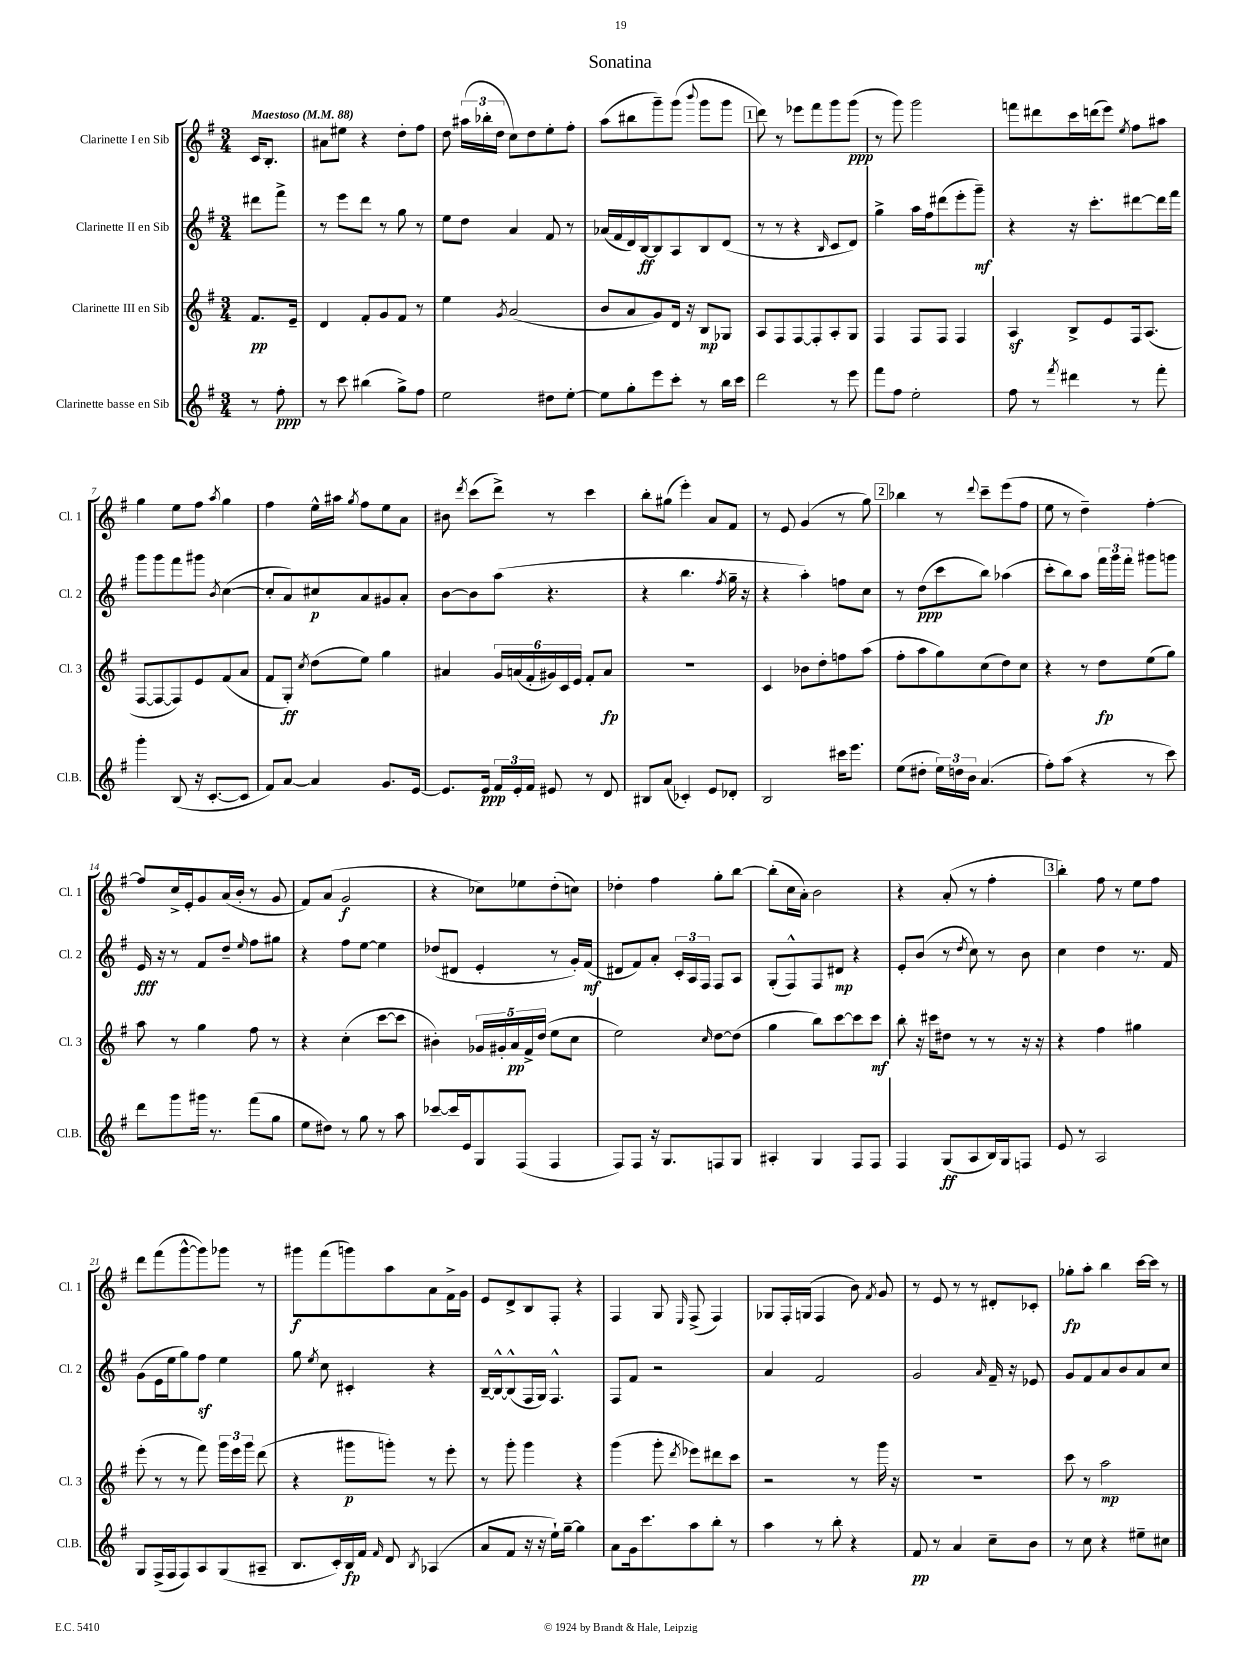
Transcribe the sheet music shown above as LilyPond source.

\header { title = "Sonatina" }
<<
\new StaffGroup <<
\new Staff = "s0" \with { instrumentName = "Clarinette I en Sib" shortInstrumentName = "Cl. 1" } {
    \clef treble \key g \major \numericTimeSignature \time 3/4 \partial 4 \tempo "Maestoso" 4 = 88
    \autoBeamOff c'16[ b8.]-. |
    ais'8[ eis''8] r4 d''8[-. fis''8] |
    d''8 \tuplet 3/2 { ais''16[( bes''16-. d''16] } c''8[) d''8 e''8-. fis''8]-. |
    a''8[( bis''8 g'''8--) g'''8]( \appoggiatura { b'''8 } g'''8[ g'''8] |
    \mark \markup { \box "1" } d'''8) r8 ees'''8[ fis'''8 g'''8 g'''8]\ppp( |
    r8 g'''8) g'''2 |
    f'''8[ dis'''8 c'''16 d'''16( e'''8]) \acciaccatura { e''8 } fis''8[ ais''8] |
    g''4 e''8[ fis''8] \acciaccatura { a''8 } g''4 |
    fis''4 e''16[-^ ais''16] \acciaccatura { g''8 } fis''8[ e''8 a'8] |
    bis'8 \acciaccatura { d'''8 } c'''8[( d'''8]->) r8 c'''4 |
    b''8[-. gis''8]( e'''4-.) a'8[ fis'8] |
    r8 e'8 g'4( r8 g''8) |
    \mark \markup { \box "2" } bes''4 r8 \appoggiatura { d'''8 } c'''8[-- e'''8( fis''8] |
    e''8 r8 d''4--) fis''4~-. |
    fis''8[ c''16-> e'16-. g'8 a'16( b'16]-. r8 g'8 |
    fis'8[) a'8]( g'2\f |
    r4 ces''8[) ees''8 d''8-.( c''8]) |
    des''4-. fis''4 g''8[-. b''8]~ |
    b''8[-.( c''16 a'16]-.) b'2 |
    r4 a'8-.( r8 fis''4-. |
    \mark \markup { \box "3" } b''4-.) fis''8 r8 e''8[ fis''8] |
    d'''8[ fis'''8( g'''8~-^ g'''8) ges'''8] r8 |
    gis'''8[\f fis'''8( g'''8) a''8 a'8 fis'16-> g'16] |
    e'8[ d'8-> b8 fis8]-. r4 |
    fis4 g8 \grace { e16 } fis8->( fis4) |
    ges8[ fis16-. g16]( fis4 b'8) \acciaccatura { fis'8 } g'8 |
    r8 e'8 r8 r8 dis'8[-. ces'8]-. |
    ges''8[-.\fp a''8]-. b''4 c'''16[~ c'''16] r8 \bar "|." |
}
\new Staff = "s1" \with { instrumentName = "Clarinette II en Sib" shortInstrumentName = "Cl. 2" } {
    \clef treble \key g \major \numericTimeSignature \time 3/4 \partial 4
    \autoBeamOff dis'''8[ fis'''8]-> |
    r8 e'''8[ d'''8] r8 g''8 r8 |
    e''8[ d''8] a'4 fis'8 r8 |
    aes'16[( fis'16 d'16) b16~\ff b8 a8 b8 d'8]( |
    \mark \markup { \box "1" } r8 r8 r4 \grace { b16 } c'8[ d'8]) |
    g''4-> a''16[ fis''16 dis'''8( e'''8-. g'''8]--\mf) |
    r4 r16 c'''8.[-. dis'''8~ dis'''16 fis'''16] |
    g'''8[ g'''8 fis'''8 gis'''8] \acciaccatura { b'8 } c''4~( |
    c''8[-. a'8) cis''8\p a'8 gis'8 a'8]-. |
    b'8[~ b'8 a''8]( r4. |
    r4 b''4. \acciaccatura { fis''8 } g''16-- r16 |
    r4 a''4-.) f''8[ c''8] |
    \mark \markup { \box "2" } r8 d''8[\ppp( c'''8 b''8]) aes''4( |
    c'''8[-. b''8) a''8] \tuplet 3/2 { fis'''16[ g'''16 fis'''16]-. } gis'''8[ g'''8] |
    e'16\fff r16 r8 fis'8[ d''8]-- \grace { e''16 } fis''8[ gis''8] |
    r4 fis''8[ e''8]~ e''4 |
    des''8[( dis'8] e'4-. r8 g'16[-.) fis'16]\mf( |
    dis'8[ fis'8) a'8]-. \tuplet 3/2 { c'16[-. a16 fis16] } fis8[ a8] |
    g8[-.( fis8-^) fis8 dis'8]\mp r4 |
    e'8[-. b'8]( r8 \acciaccatura { d''8 } c''8) r8 b'8 |
    \mark \markup { \box "3" } c''4 d''4 r8. fis'16 |
    g'8[( e'16 e''16 g''8) fis''8]\sf e''4 |
    g''8 \acciaccatura { e''8 } c''8 cis'4-. r4 |
    b16[~-- b16~-^ b8-^( fis16 g16]) fis4.-^ |
    fis8[ fis'8] r2 |
    a'4 fis'2 |
    g'2 \grace { a'16 } fis'16-- r16 ees'8 |
    g'8[ fis'8 a'8 b'8 a'8 c''8] \bar "|." |
}
\new Staff = "s2" \with { instrumentName = "Clarinette III en Sib" shortInstrumentName = "Cl. 3" } {
    \clef treble \key g \major \numericTimeSignature \time 3/4 \partial 4
    \autoBeamOff fis'8.[\pp e'16]-- |
    d'4 fis'8[-. g'8 fis'8] r8 |
    e''4 \acciaccatura { g'8 } a'2( |
    b'8[ a'8 g'8) d'16] r16 b8[\mp ges8] |
    \mark \markup { \box "1" } a8[ fis8 fis8~ fis8-. a8-. g8] |
    fis4 fis8[ fis8] fis4 |
    a4\sf b8[-> e'8 fis16 a8.]( |
    fis8[~ fis8~ fis8) e'8 fis'8( a'8] |
    fis'8[ g8]-.\ff) \acciaccatura { c''8 } d''8[( e''8]) g''4 |
    ais'4 \tuplet 6/4 { g'16[ a'16( fis'16-. gis'16) c'16 e'16] } fis'8[-. a'8]\fp |
    R2. |
    c'4 bes'8[ d''8-. f''8 a''8]( |
    \mark \markup { \box "2" } fis''8[-. a''8 g''8) c''8( d''8) c''8] |
    r4 r8 d''8[\fp e''8( g''8]) |
    a''8 r8 g''4 fis''8 r8 |
    r4 c''4-.( c'''8[~ c'''8] |
    bis'4-.) \tuplet 5/4 { ges'16[ gis'16-. a'16\pp fis'16-> d''16]( } e''8[ c''8] |
    e''2) \grace { c''16 } d''8[~ d''8]( |
    g''4 b''8[) c'''8~ c'''8 c'''8]\mf |
    b''8-. r16 cis'''16[ dis''8] r8 r8 r16 r16 |
    \mark \markup { \box "3" } r4 fis''4 gis''4 |
    e'''8-.( r8 r8 fis'''8) \tuplet 3/2 { g'''16[ e'''16 g'''16] } d'''8( |
    r4 gis'''8[\p g'''8]-.) r8 e'''8-. |
    r8 g'''8-. g'''4 r4 |
    g'''4( g'''8-. \acciaccatura { d'''8 } ees'''8[) dis'''8 c'''8] |
    r2 r8 g'''16 r16 |
    R2. |
    c'''8 r8 a''2\mp \bar "|." |
}
\new Staff = "s3" \with { instrumentName = "Clarinette basse en Sib" shortInstrumentName = "Cl.B." } {
    \clef treble \key g \major \numericTimeSignature \time 3/4 \partial 4
    \autoBeamOff r8 fis''8-.\ppp |
    r8 c'''8 bis''4( g''8[->) fis''8] |
    e''2 dis''8[ e''8]~-. |
    e''8[ g''8-. e'''8 c'''8]-. r8 b''16[ c'''16] |
    \mark \markup { \box "1" } d'''2 r8 e'''8 |
    fis'''8[ fis''8] e''2-. |
    fis''8 r8 \acciaccatura { fis'''8 } dis'''4 r8 fis'''8-. |
    g'''4-. b8( r16 c'8.[~-. c'8] |
    fis'8[) a'8]~ a'4 g'8.[ e'16]~ |
    e'8.[ e'16]\ppp \tuplet 3/2 { fis'16[ e'16-. fis'16] } eis'8 r8 d'8 |
    bis8[ a'8]( ces'4-.) e'8[ des'8]-. |
    b2 cis'''16[ e'''8.] |
    \mark \markup { \box "2" } e''8[( dis''8]-. \tuplet 3/2 { e''16[) d''16 b'16] } a'4.( |
    fis''8[-.) a''8]( r4 r8 c'''8) |
    d'''8[ g'''8 gis'''16] r8. fis'''8[( g''8] |
    e''8[ dis''8]) r8 g''8 r8 a''8 |
    ces'''8[~ ces'''16 e'16 g8 fis8]( fis4 |
    fis8[) fis8] r16 g8.[ f8 g8] |
    ais4-. g4 fis8[ fis8] |
    fis4 g8[\ff( a8 b16) g16 f8] |
    \mark \markup { \box "3" } e'8 r8 a2 |
    g8[ fis16->( fis16 fis8) a8 g8( ais8]-- |
    b8.[ c'16-.) b16\fp fis'16] \grace { fis'16 } d'8 \acciaccatura { b8 } aes4( |
    a'8[ fis'8] r16 r16 e''16[-!) g''16]~-- g''4 |
    a'8[ g'16 c'''8. a''8 b''8]-. r8 |
    a''4 r8 b''8-. r4 |
    fis'8\pp r8 a'4 c''8[-- b'8] |
    r8 c''8 r4 eis''8[-- cis''8] \bar "|." |
}
>>
>>
